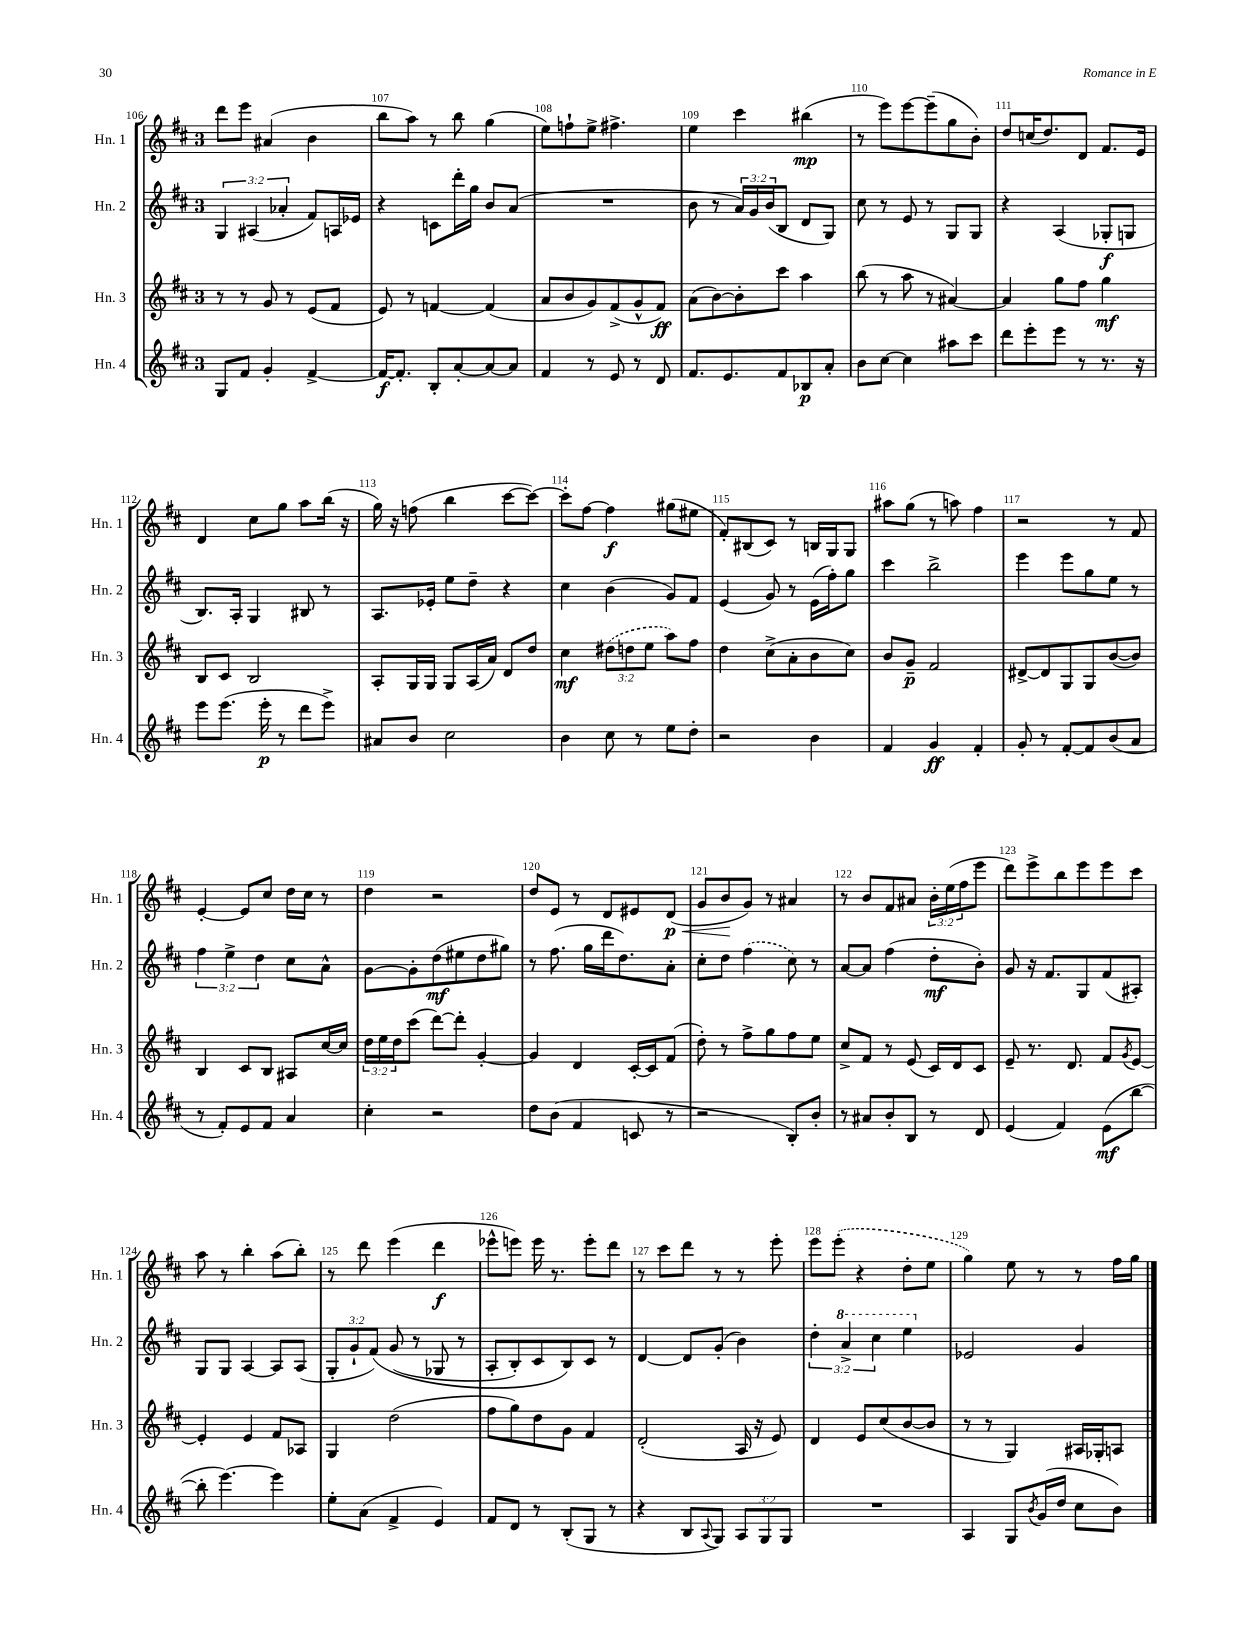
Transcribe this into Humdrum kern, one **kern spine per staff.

**kern	**kern	**kern	**kern
*staff4	*staff3	*staff2	*staff1
*clefG2	*clefG2	*clefG2	*clefG2
*k[f#c#]	*k[f#c#]	*k[f#c#]	*k[f#c#]
*M3/4	*M3/4	*M3/4	*M3/4
8G	8r	6G	8ddd
8f#	8r	.	8eee
.	.	(6A#	.
4g'	8g	.	(4a#
.	.	6a-'	.
.	8r	.	.
[4f#^	(8e	8f#)	4b
.	8f#	16A	.
.	.	16e-	.
=	=	=	=
16f#_	8e)	4r	8bb
8.f#']	.	.	.
.	8r	.	8aa)
8B'	[4f	8c	8r
[8a'	.	16ddd'	8bb
.	.	16gg	.
8a_	(4f]	8b	(4gg
8a]	.	(8a	.
=	=	=	=
4f#	8a	2.r	8ee)
.	8b	.	8ff`
8r	8g)	.	8ee^
8e	(8f#^	.	4.ff#^
8r	8g^^	.	.
8d	8f#)	.	.
=	=	=	=
8.f#	(8a	8b	4ee
.	[8b)	8r	.
8.e	.	.	.
.	8b']	24a)	4ccc#
.	.	24g	.
.	.	(24b	.
8f#	8ccc#	8B	.
8B-	4aa	8d	(4bb#
8a'	.	8G)	.
=	=	=	=
8b	(8bb	8cc#	8r
[8cc#	8r	8r	8eee)
4cc#]	8aa	8e	[8eee
.	8r	8r	(8eee~]
8aa#	[4a#)	8G	8gg
8ccc#	.	8G	8b')
=	=	=	=
8ddd	4a#]	4r	8dd
8eee'	.	.	(16cc
.	.	.	8.dd)
8eee	8gg	(4A	.
8r	8ff#	.	8d
8.r	4gg	8G-'	8.f#
.	.	8G	.
16r	.	.	16e
=	=	=	=
8eee	8B	8.B)	4d
(8.eee	8c#	.	.
.	.	16A'	.
.	2B	4G	8cc#
16eee'	.	.	.
8r	.	.	8gg
8ddd	.	8B#	8aa
8eee^)	.	8r	(16bb
.	.	.	16r
=	=	=	=
8a#	8A'	8.A	16gg)
.	.	.	16r
8b	16G	.	(8ff
.	16G	16e-'	.
2cc#	8G	8ee	4bb
.	(16A	8dd~	.
.	16a)	.	.
.	8d	4r	[8ccc#
.	8dd	.	8ccc#_)
=	=	=	=
4b	4cc#	4cc#	8ccc#']
.	.	.	[8ff#
8cc#	(12dd#	(4b	4ff#]
.	12dd	.	.
8r	.	.	.
.	12ee	.	.
8ee	8aa)	8g)	(8gg#
8dd'	8ff#	8f#	8ee#
=	=	=	=
2r	4dd	(4e	8f#')
.	.	.	(8B#
.	(8cc#^	8g)	8c#)
.	8a'	8r	8r
4b	8b	(16e	16B
.	.	16ff#')	16G
.	8cc#)	8gg	8G
=	=	=	=
4f#	8b	4ccc#	8aa#
.	8g~	.	(8gg
4g	2f#	2bb^	8r
.	.	.	8aa)
4f#'	.	.	4ff#
=	=	=	=
8g'	[8d#^	4eee	2r
8r	8d#]	.	.
[8f#'	8G	8eee	.
8f#]	8G	8gg	.
(8b	([8b	8ee	8r
8a	8b])	8r	8f#
=	=	=	=
8r	4B	6ff#	[4e'
8f#')	.	.	.
.	.	6ee^	.
8e	8c#	.	8e]
.	.	6dd	.
8f#	8B	.	8cc#
4a	8A#	8cc#	16dd
.	.	.	16cc#
.	[16cc#	8a^^	8r
.	16cc#]	.	.
=	=	=	=
4cc#'	24dd	[8g	4dd
.	24ee	.	.
.	24dd	.	.
.	(8ccc#	8g']	.
2r	[8ddd)	(8dd	2r
.	8ddd']	8ee#	.
.	[4g'	8dd	.
.	.	8gg#)	.
=	=	=	=
8dd	4g]	8r	8dd
(8b	.	(8.ff#	8e
4f#	4d	.	8r
.	.	16gg	.
.	.	16ddd	8d
.	.	8.dd)	.
8c	[16c#'	.	8e#
.	16c#]	.	.
8r	(8f#	8a'	(8d
=	=	=	=
2r	8dd')	8cc#'	8g
.	8r	8dd	8b
.	8ff#^	(4ff#	8g)
.	8gg	.	8r
8B')	8ff#	8cc#)	4a#
8b'	8ee	8r	.
=	=	=	=
8r	8cc#^	[8a	8r
8a#	8f#	8a]	8b
8b'	8r	(4ff#	8f#
8B	(8e	.	8a#
8r	16c#)	8dd'	24b'
.	.	.	(24ee
.	16d	.	.
.	.	.	24ff#
8d	8c#	8b')	8eee
=	=	=	=
(4e	8e~	8g	8ddd)
.	8.r	16r	8eee^
.	.	8.f#	.
4f#)	.	.	8bb
.	8.d	.	.
.	.	8G	8eee
(8e	8f#	(8f#	8eee
.	8qg	.	.
[8bb	[8e	8A#')	8ccc#
=	=	=	=
8bb']	4e']	8G	8aa
[4.eee)	.	8G	8r
.	4e	[4A	4bb'
4eee]	8f#	8A]	(8aa
.	8A-	(8A	8bb')
=	=	=	=
8ee'	4G	12G'	8r
.	.	12g`	.
(8a	.	.	8ddd
.	.	&(12f#)	.
4f#^	(2dd	(8g	(4eee
.	.	8r	.
4e)	.	8G-	4ddd
.	.	8r	.
=	=	=	=
8f#	8ff#	8A'	8eee-^^
8d	8gg)	8B')	8eee)
8r	8dd	8c#	16eee
.	.	.	8.r
(8B'	8g	8B&)	.
8G	4f#	8c#	8eee'
8r	.	8r	8ddd
=	=	=	=
4r	(2d'	[4d	8r
.	.	.	8ccc#
8B	.	8d]	8ddd
8qqA	.	.	.
8G)	.	(8g'	8r
12A	16A	4b)	8r
.	16r	.	.
12G	.	.	.
.	8e)	.	8eee'
12G	.	.	.
=	=	=	=
2.r	4d	6dd'	8eee
.	.	.	(8eee'
.	.	6aa^	.
.	8e	.	4r
.	.	6ccc#	.
.	(8cc#	.	.
.	[8b	4eee	8dd'
.	8b]	.	8ee
=	=	=	=
4A	8r	2e-	4gg)
.	8r	.	.
8G	4G)	.	8ee
8qb	.	.	.
(16g	.	.	8r
16dd	.	.	.
8cc#	16A#	4g	8r
.	16G-'	.	.
8b)	8A	.	16ff#
.	.	.	16gg
==	==	==	==
*-	*-	*-	*-
